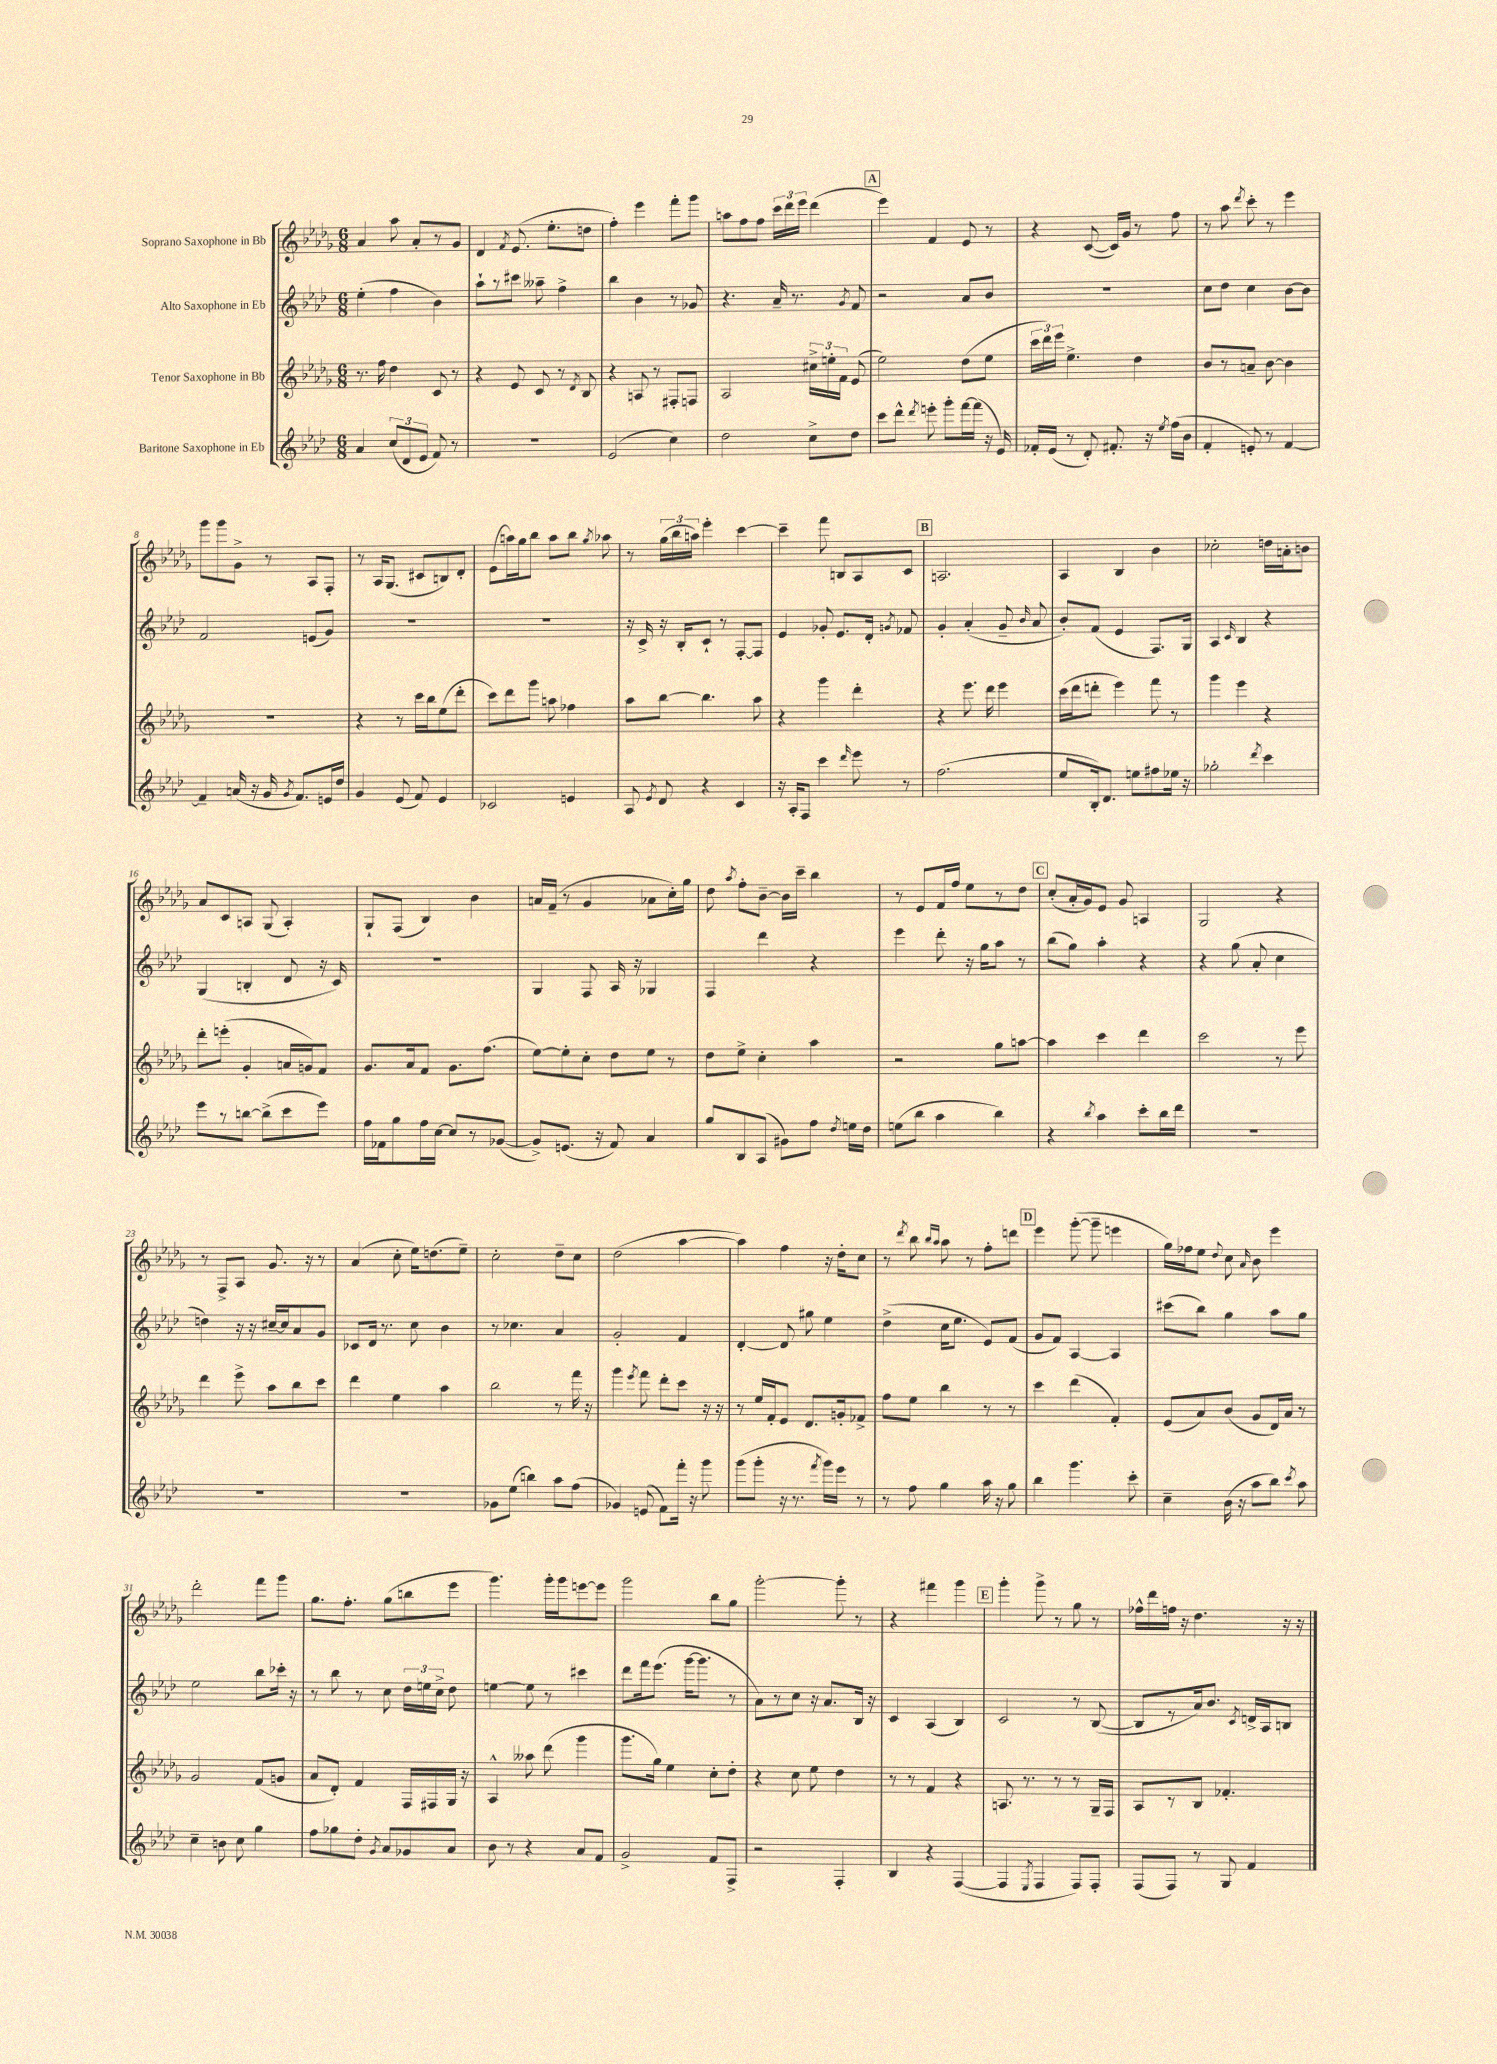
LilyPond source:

<<
\new StaffGroup <<
\new Staff = "s0" \with { instrumentName = "Soprano Saxophone in Bb" } {
    \clef treble \key des \major \numericTimeSignature \time 6/8
    \autoBeamOff aes'4 aes''8 aes'8[-. r8 ges'8] |
    des'4 \acciaccatura { f'8 } ees'8.( ees''8.[-. d''8] |
    f''4-.) ees'''4 f'''8[-. ges'''8] |
    a''8[ f''8 f''8] \tuplet 3/2 { c'''16[ des'''16 ees'''16] } des'''4( |
    \mark \markup { \box "A" } ees'''4) f'4 ees'8 r8 |
    r4 c'8~( c'16[) ges'16] r8 f''8 |
    r8 aes''8 \acciaccatura { des'''8 } c'''8-. r8 ees'''4 |
    ges'''8[ ges'''8 ges'8]-> r8 aes8[ f8]-. |
    r8 aes16[ ges8.]( cis'8[ b8) des'8]-. |
    ees'8[( a''16) ges''16 bes''8] a''8[ bes''8] \acciaccatura { ges''8 } aes''8 |
    r8 \tuplet 3/2 { ges''16[( bes''16 a''16]) } ees'''4-. c'''4~ |
    c'''4-- f'''8 b8[ aes8 c'8] |
    \mark \markup { \box "B" } a2. |
    aes4 bes4 bes'4 |
    ces''2-. d''16[ a'16-. b'8] |
    aes'8[ c'8 a8] ges8( a4-.) |
    ges8[-! f8]( bes4) bes'4 |
    a'16[ f'16]--( r8 ges'4 aes'8[ c''16-.) ges''16] |
    des''8 \acciaccatura { aes''8 } f''8[-. bes'8]~-- bes'16[ c'''16]-- bes''4 |
    r8 ees'8[ f'16 f''16] ees''8[ r8 des''8] |
    \mark \markup { \box "C" } c''8[-.( aes'16-. ges'16) ees'8] ges'8 a4 |
    ges2 r4 |
    r8 f8[-> aes8] ges'8. r16 r8 |
    aes'4( c''8-. ees''16[) d''8.( ees''8]--) |
    c''2-. des''8[-- c''8] |
    des''2( aes''4~ |
    aes''4) f''4 r16 des''16[-. c''8] |
    r8 \acciaccatura { des'''8 } bes''8 \grace { bes''16[ aes''16] } aes''8 r8 f''8[-. d'''8] |
    \mark \markup { \box "D" } ees'''4 ges'''8~-.( ges'''8-- e'''4 |
    ges''16[) fes''16 ees''8] \appoggiatura { des''8 } c''8 \grace { aes'16 } bes'8 ees'''4 |
    des'''2-. f'''8[ ges'''8] |
    ges''8.[ f''8.]-. ges''8[( b''8 ees'''8] |
    ges'''4.) ges'''16[-. ges'''16 e'''8~ e'''8] |
    ges'''2 bes''8[ ges''8] |
    ges'''2~-. ges'''8-. r8 |
    r4 fis'''4 ges'''4 |
    \mark \markup { \box "E" } ges'''4-. ges'''8-> r8 ges''8 r8 |
    fes''16[-^ des'''16 f''16] r16 des''4. r16 r16 \bar "|." |
}
\new Staff = "s1" \with { instrumentName = "Alto Saxophone in Eb" } {
    \clef treble \key aes \major \numericTimeSignature \time 6/8
    \autoBeamOff ees''4-.( f''4 bes'4) |
    aes''8[-! r8 cis'''8] aeses''8-- f''4-> |
    bes''4 bes'4 r8 ges'8 |
    r4. aes'16-- r8. \acciaccatura { g'8 } f'8 |
    \mark \markup { \box "A" } r2 aes'8[ bes'8] |
    R2. |
    c''8[ des''8] c''4 bes'8[~ bes'8] |
    f'2 e'8[( g'8]) |
    R2. |
    R2. |
    r16 c'16-> r16 bes16[-. c'8]-! r8 f8[~-. f8] |
    ees'4 ges'8-. ees'8.[ des'16]-. \acciaccatura { g'8 } fes'8 |
    \mark \markup { \box "B" } g'4-. aes'4-.( g'8-- \grace { bes'16 } aes'8 |
    bes'8[-.) f'8]( ees'4 f8.[) g16] |
    aes4 \grace { c'16 } bes4 r4 |
    g4( b4-. des'8 r16 c'16) |
    R2. |
    g4 f8 aes16 r16 ges4 |
    f4 des'''4 r4 |
    ees'''4 des'''8-. r16 g''16[ aes''8] r8 |
    \mark \markup { \box "C" } bes''8[( g''8]) aes''4-. r4 |
    r4 g''8( aes'8-. c''4 |
    d''4) r16 r16 cis''16[~-- cis''16 aes'8 g'8] |
    ces'8[ des'16] r8. c''8 bes'4 |
    r8 ces''4. aes'4 |
    g'2-. f'4 |
    des'4~-. des'8 gis''8 ees''4 |
    des''4->( c''16[ ees''8.] ees'8[) f'8]( |
    \mark \markup { \box "D" } g'8[ f'8]) aes4~ aes4 |
    cis'''8[( bes''8]) g''4 aes''8[ g''8] |
    ees''2 bes''8[ ces'''16]-. r16 |
    r8 bes''8 r8 c''8 \tuplet 3/2 { des''16[ e''16 c''16]-> } des''8 |
    e''4~ e''8 r8 cis'''4 |
    des'''8[ f'''16 ees'''8.]( g'''16[~ g'''8.] r8 |
    aes'8[) r8 c''8] r16 aes'8.[ bes16] r16 |
    c'4 aes4( bes4) |
    \mark \markup { \box "E" } c'2 r8 bes8~( |
    bes8[ r8 aes'16) bes'8.] \acciaccatura { c'8 } d'16[-> aes16 b8] \bar "|." |
}
\new Staff = "s2" \with { instrumentName = "Tenor Saxophone in Bb" } {
    \clef treble \key des \major \numericTimeSignature \time 6/8
    \autoBeamOff r8. f''16 des''4 c'8 r8 |
    r4 ees'8 c'8 r8 \acciaccatura { des'8 } bes8 |
    r4 a8 r8 fis8[-. f8] |
    aes2 \tuplet 3/2 { cis''16[-> e''16-. f'16] } ees'8( |
    \mark \markup { \box "A" } ees''2) des''8[( ees''8] |
    \tuplet 3/2 { c'''16[ des'''16) ees'''16] } ees''4.-> des''4 |
    bes'8[ r8 a'8]-- bes'8~ bes'4 |
    R2. |
    r4 r8 c'''16[ bes''16 ees''8( des'''8]-. |
    c'''8[) des'''8 ges'''8] a''8 fes''4 |
    aes''8[ bes''8]~ bes''4. aes''8 |
    r4 ges'''4 des'''4-. |
    \mark \markup { \box "B" } r4 ees'''8. des'''16 ees'''4 |
    c'''16[( des'''16 d'''8]-. ees'''4) f'''8 r8 |
    ges'''4 ees'''4 r4 |
    des'''8[-. e'''8]-.( ges'4-. a'16[ g'16) f'8] |
    ges'8.[ aes'16 f'8] ges'8.[ f''8.]( |
    ees''8[~) ees''8-. c''8]-. des''8[ ees''8] r8 |
    des''8[ ees''8]-> c''4-. aes''4 |
    r2 ges''8[ a''8]~ |
    \mark \markup { \box "C" } a''4 c'''4 des'''4 |
    c'''2 r8 ees'''8 |
    des'''4 ees'''8-> aes''8[ bes''8 c'''8] |
    des'''4 ees''4 aes''4 |
    bes''2 r8 f'''16 r16 |
    ges'''4 \acciaccatura { ees'''8 } f'''8 des'''8[-. c'''8] r16 r16 |
    r8 ees''16[ f'16-. ees'8] des'8.[ g'16-. fes'8]-> |
    f''8[ ees''8] bes''4 r8 r8 |
    \mark \markup { \box "D" } c'''4 des'''4( f'4-.) |
    ees'8[( aes'8) bes'8]( ges'8[ des'16) aes'16] r8 |
    ges'2 f'8[( g'8] |
    aes'8[ des'8]-.) f'4 f16[ fis16 ges16] r16 |
    aes4-^ aeses''8 des'''8( ges'''4 |
    ges'''8.[ ges''16]) ees''4 c''8[-. des''8]-. |
    r4 c''8 ees''8 des''4 |
    r8 r8 f'4 r4 |
    \mark \markup { \box "E" } a8. r8. r8 r8 ges16[-- f16] |
    aes8[ r8 bes8] fes'4.-. \bar "|." |
}
\new Staff = "s3" \with { instrumentName = "Baritone Saxophone in Eb" } {
    \clef treble \key aes \major \numericTimeSignature \time 6/8
    \autoBeamOff aes'4 \tuplet 3/2 { c''8[( des'8 ees'8] } f'8) r8 |
    R2. |
    ees'2( c''4) |
    des''2 c''8[-> des''8] |
    \mark \markup { \box "A" } c'''8[ des'''8]-^ \acciaccatura { des'''8 } e'''8-. g'''8[-. f'''16~ f'''16]( r16 ees'16) |
    fes'16[-. ees'16]( r8 des'8-.) fis'8.-. r16 \acciaccatura { ees''8 } f''16[( bes'16] |
    f'4-. e'8-.) r8 f'4~ |
    f'4-- a'16( r16 g'16 \acciaccatura { g'8 } f'8.[) e'16 des''16] |
    g'4 ees'8( f'8) ees'4 |
    ces'2 e'4 |
    aes8 \acciaccatura { ees'8 } des'8 r4 c'4 |
    r16 aes16[-. f8] c'''4 \grace { des'''16 } ees'''8 r8 |
    \mark \markup { \box "B" } f''2.( |
    ees''8[ bes16-.) des'8.] e''8[ fis''8 ees''16] r16 |
    ges''2-. \acciaccatura { des'''8 } c'''4 |
    ees'''8[ r8 b''8]~ b''8[->( c'''8 ees'''8]) |
    f''16[ fes'16 g''8 f''16 c''16]~ c''8[ r8 ges'8]~( |
    ges'8[->) e'8.]( r16 f'8) aes'4 |
    g''8[ bes8 aes8]( gis'8[) f''8] \acciaccatura { des''8 } e''16[ des''16] |
    e''8[( bes''8] aes''4 bes''4) |
    \mark \markup { \box "C" } r4 \acciaccatura { bes''8 } aes''4 c'''8[-. bes''16 des'''16] |
    R2. |
    R2. |
    R2. |
    ges'8[ ees''8]( b''4) aes''8[ f''8]( |
    ges'4) e'8( f'8[) f'''16]-. r16 g'''8 |
    g'''8[( g'''8]-. r16 r8. \acciaccatura { f'''8 } g'''16[) ees'''16] r8 |
    r8 f''8 g''4 aes''16 r16 g''8 |
    \mark \markup { \box "D" } bes''4 g'''4. c'''8-. |
    c''4-- bes'16( r16 aes''8[ bes''8]) \acciaccatura { c'''8 } aes''8 |
    c''4-- b'8 c''8 g''4 |
    f''8[ ges''8 des''8]-. \acciaccatura { g'8 } aes'8[ ges'8 aes'8] |
    bes'8 r8 r4 aes'8[ f'8] |
    g'2-> f'8[ f8]-> |
    r2 f4-. |
    bes4 r4 f4~( |
    \mark \markup { \box "E" } f4 \acciaccatura { ees8 } f4 f8[) f8]-. |
    f8[( f8]) r8 g8 f'4 \bar "|." |
}
>>
>>
